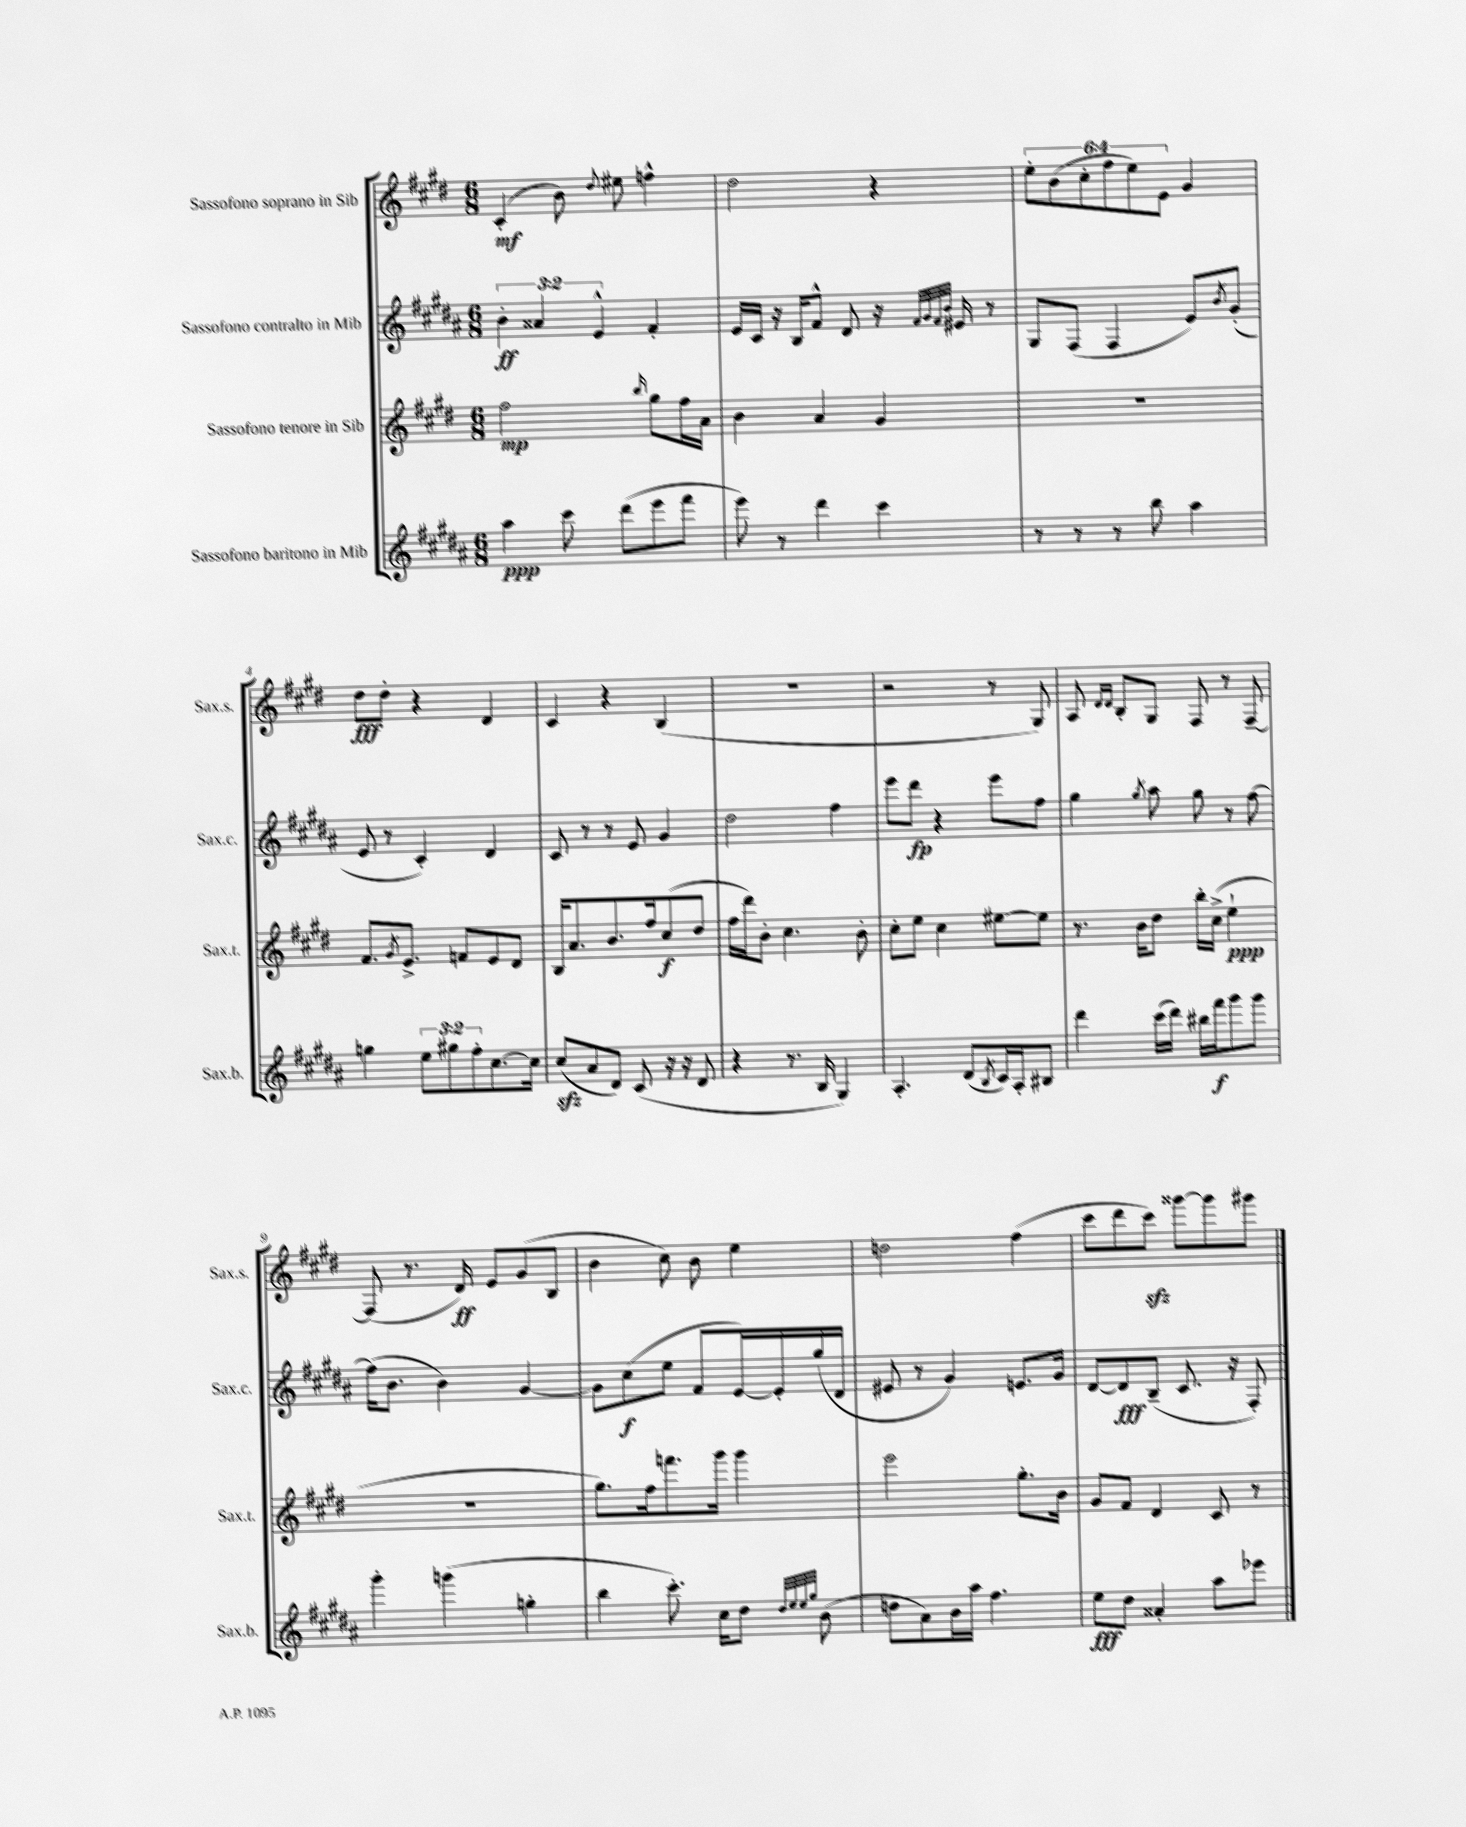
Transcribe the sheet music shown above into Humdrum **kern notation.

**kern	**kern	**kern	**kern
*staff4	*staff3	*staff2	*staff1
*clefG2	*clefG2	*clefG2	*clefG2
*k[f#c#g#d#a#]	*k[f#c#g#d#]	*k[f#c#g#d#a#]	*k[f#c#g#d#]
*M6/8	*M6/8	*M6/8	*M6/8
4aa#	2ff#	6b'	(4c#'
.	.	6a##	.
8ccc#	.	.	8b)
.	.	6e^^	.
.	.	.	8qqdd#
(8ddd#	.	.	8ee#
.	16qqbb	.	.
8eee	8gg#	4f#'	4ff^^
8fff#	16ff#	.	.
.	16a	.	.
=	=	=	=
8eee)	4b	16e	2dd#
.	.	16c#	.
8r	.	16r	.
.	.	16B	.
4ddd#	4a	8f#^^	.
.	.	8d#	.
4ccc#	4g#	16r	4r
.	.	32qqf#	.
.	.	32qqg#	.
.	.	32qqf#	.
.	.	32qqb	.
.	.	16e#	.
.	.	8r	.
=	=	=	=
8r	2.r	8G#	12ee'
.	.	.	(12b
8r	.	(8F#	.
.	.	.	12cc#'
8r	.	4F#	12ff#
.	.	.	12ee)
8bb	.	.	.
.	.	.	12e
4aa#	.	8e)	4g#
.	.	8qb	.
.	.	(8g#'	.
=	=	=	=
4gg	8.f#	8e	8dd#
.	.	8r	8dd#'
.	8qg#	.	.
.	8.e^	.	.
12ee	.	4c#')	4r
12gg#	.	.	.
.	8f	.	.
12ff#'	.	.	.
[8.cc#	8e	4d#	4d#
.	8d#	.	.
16cc#]	.	.	.
=	=	=	=
(8cc#	16B	8c#	4c#
.	8.a	.	.
8a#	.	8r	.
8d#)	8.b	8r	4r
(8c#	.	8e	.
.	16ff#	.	.
16r	(8cc#	4g#	(4B
16r	.	.	.
8d#	8dd#	.	.
=	=	=	=
4r	16ff#	2dd#	2.r
.	16ddd#)	.	.
.	8b'	.	.
8.r	4.cc#	.	.
16B	.	.	.
4G#)	.	4ff#	.
.	8b'	.	.
=	=	=	=
4.A#'	8cc#'	8eee	2r
.	8ee	8ddd#	.
.	4cc#	4r	.
(8d#	.	.	.
8qB	.	.	.
16c#)	[8ee#	8eee	8r
16A#'	.	.	.
8B#	8ee#]	8ff#	8G#)
=	=	=	=
4ddd#	8.r	4gg#	8A
.	.	.	16qqd#
.	.	.	16qqd#
.	.	.	8B'
.	16b	.	.
.	.	8qgg#	.
(16ccc#	8dd#	8aa#	8G#
16ddd#)	.	.	.
16bb#	16bb'	8gg#	8F#
16fff#	(16cc#^	.	.
8ggg#	4ee`	8r	8r
8ggg#	.	[8ff#	[8F#~
=	=	=	=
4ggg#'	2.r	(16ff#]	(8F#]
.	.	8.b	.
.	.	.	8.r
(4ggg	.	4b)	.
.	.	.	16d#)
.	.	.	8e
4gg'	.	[4g#	(8g#
.	.	.	8B
=	=	=	=
4bb	8.gg#)	8g#]	4b
.	.	(8cc#	.
.	16ff#	.	.
8.ccc#')	8.fff	8ee	8cc#)
.	.	8f#	8b
16cc#	16ggg#	.	.
8dd#	4ggg#	[16e)	4ee
.	.	16e']	.
32qqdd#	.	.	.
32qqee	.	.	.
32qqee	.	.	.
32qqgg#	.	.	.
(8b	.	(16gg#	.
.	.	16d#	.
=	=	=	=
8dd	2eee	8e#	2dd
8a#)	.	8r	.
16b	.	4g#)	.
16aa#	.	.	.
4.ff#	.	.	.
.	8.gg#'	8.e	(4ff#
.	16b	16g#	.
=	=	=	=
8ee	8g#	[8d#	8ccc#
8dd#	8f#	8d#]	8ddd#
4a##'	4d#	(8B~	8ccc#)
.	.	8.c#	[8ggg##
8aa#	8c#	.	8ggg##]
.	.	16r	.
8eee-	8r	8F#')	8ggg#
==	==	==	==
*-	*-	*-	*-
